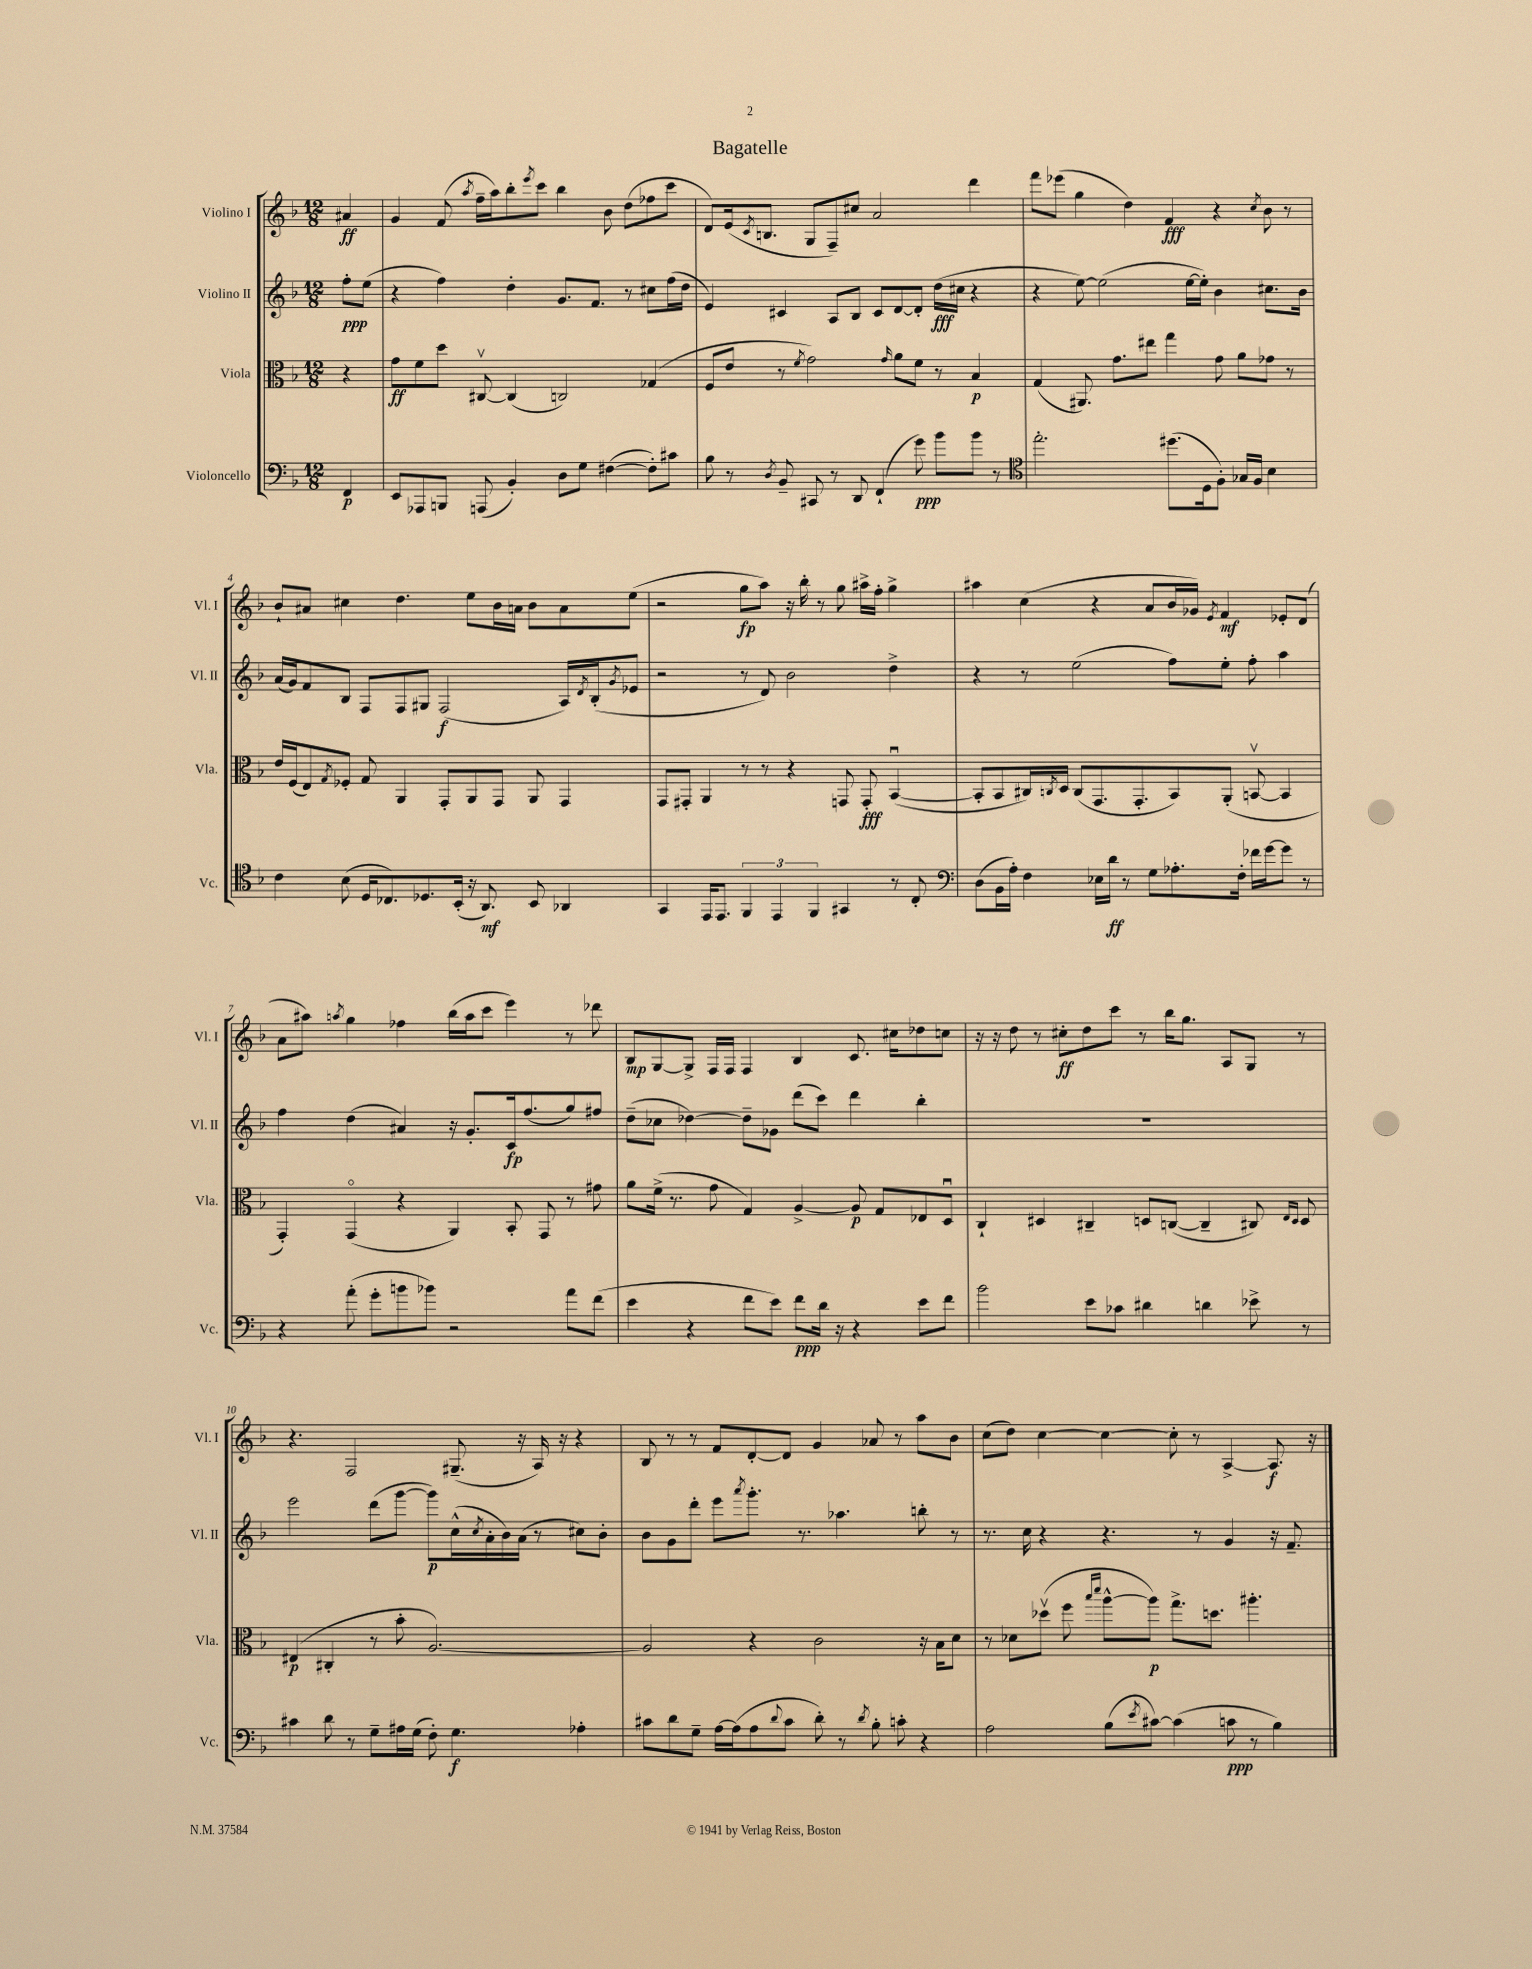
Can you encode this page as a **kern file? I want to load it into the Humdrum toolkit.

**kern	**dynam	**kern	**dynam	**kern	**dynam	**kern	**dynam
*part4	*part4	*part3	*part3	*part2	*part2	*part1	*part1
*staff4	*staff4	*staff3	*staff3	*staff2	*staff2	*staff1	*staff1
*I"Violoncello	*	*I"Viola	*	*I"Violino II	*	*I"Violino I	*
*I'Vc.	*	*I'Vla.	*	*I'Vl. II	*	*I'Vl. I	*
*clefF4	*	*clefC3	*	*clefG2	*	*clefG2	*
*k[b-]	*	*k[b-]	*	*k[b-]	*	*k[b-]	*
*M12/8	*	*M12/8	*	*M12/8	*	*M12/8	*
=	=	=	=	=	=	=	=
4FF/	p	4r	.	8ff'\L	ppp	4a#X/	ff
.	.	.	.	(8ee\J	.	.	.
=1	=1	=1	=1	=1	=1	=1	=1
8EE/L	.	8g\L	ff	4r	.	4g/	.
8AAA-X/	.	8f\	.	.	.	.	.
8BBBn/J	.	8dd\J	.	4ff\)	.	(8f/	.
.	.	.	.	.	.	8qaa/	.
(8AAAn/	.	[8C#Xv/	.	.	.	16ff~\LL	.
.	.	.	.	.	.	16aa\J)	.
4BB-'/)	.	(4C#/]	.	4dd'\	.	8bb-'\	.
.	.	.	.	.	.	8qeee/	.
.	.	.	.	.	.	8ccc\J	.
8D\L	.	2Cn/)	.	8.g/L	.	4bb-\	.
8G\J	.	.	.	.	.	.	.
.	.	.	.	8.f/J	.	.	.
([4F#X\	.	.	.	.	.	8b-\	.
.	.	.	.	8r	.	(8dd\L	.
8F#'\L])	.	(4G-X/	.	8cc#X\L	.	8ff-X\	.
8c#X\J	.	.	.	(16ff\L	.	8ccc\J	.
.	.	.	.	16dd\JJ	.	.	.
=2	=2	=2	=2	=2	=2	=2	=2
8B-\	.	8F/L	.	4e/)	.	8d/L)	.
8r	.	8e/J	.	.	.	(16e/k	.
.	.	.	.	.	.	8qc/	.
.	.	.	.	.	.	8.Bn/J	.
8qD/	.	.	.	.	.	.	.
8BB-~/	.	8r	.	4c#X/	.	.	.
.	.	8qf/	.	.	.	.	.
8CC#X/	.	2g\)	.	.	.	8G/L	.
8r	.	.	.	8A/L	.	8F~/)	.
8DD/	.	.	.	8B-/J	.	8cc#X/J	.
(4FF`/	.	.	.	8c#/L	.	2a/	.
.	.	16qqg/	.	.	.	.	.
.	.	8a\L	.	[8d/	.	.	.
8g\)	ppp	8f\J	.	8d'/J]	.	.	.
8b-\L	.	8r	.	(16dd\LL	fff	.	.
.	.	.	.	16cc#X\JJ	.	.	.
8b-\J	.	4B-/	p	4r	.	4ddd\	.
8r	.	.	.	.	.	.	.
=3	=3	=3	=3	=3	=3	=3	=3
*clefC4	*	*	*	*	*	*	*
2.ee'\	.	(4G/	.	4r	.	8fff\L	.
.	.	.	.	.	.	(8eee-X\J	.
.	.	8.AA#X/)	.	[8ee\)	.	4gg\	.
.	.	.	.	(2ee\]	.	.	.
.	.	8.g\L	.	.	.	.	.
.	.	.	.	.	.	4dd\)	.
.	.	8ee#X\J	.	.	.	.	.
(8.dd#X\L	.	4gg\	.	.	.	4f/	fff
.	.	.	.	[16ee\LL	.	.	.
16D\k	.	.	.	16ee'\JJ])	.	.	.
8F'\J)	.	8g\	.	4b-\	.	4r	.
16G-X/LL	.	8a\L	.	.	.	.	.
16F/JJ	.	.	.	.	.	.	.
.	.	.	.	.	.	8qcc/	.
4B-\	.	8g-X\J	.	8.cc#X\L	.	8b-\	.
.	.	8r	.	.	.	8r	.
.	.	.	.	16b-\Jk	.	.	.
!!LO:LB:g=z
=4	=4	=4	=4	=4	=4	=4	=4
4c\	.	16e/LL	.	(16a/LL	.	8b-`/L	.
.	.	(16F/J	.	16g/J)	.	.	.
.	.	8E/)	.	8f/	.	8a#X/J	.
.	.	8qG/	.	.	.	.	.
(8B-\	.	8F-X'/J	.	8B-/J	.	4cc#X\	.
16D/KL	.	8G/	.	8F/L	.	.	.
8.C-X/)	.	.	.	.	.	.	.
.	.	4AA/	.	8F/	.	4.dd\	.
8.D-X/	.	.	.	8G#X/J	.	.	.
.	.	8GG'/L	.	(2F/	f	.	.
(16BB-'/Jk	.	.	.	.	.	.	.
16r	.	8AA/	.	.	.	8ee\L	.
8.AA/)	mf	.	.	.	.	.	.
.	.	8GG/J	.	.	.	16b-\L	.
.	.	.	.	.	.	16an\JJ	.
8BB-/	.	8AA/	.	.	.	8b-\L	.
4AA-X/	.	4GG/	.	16A/LL)	.	8a\	.
.	.	.	.	8qd/	.	.	.
.	.	.	.	(16B-'/J	.	.	.
.	.	.	.	8qg/	.	.	.
.	.	.	.	8e-X/J	.	(8ee\J	.
=5	=5	=5	=5	=5	=5	=5	=5
4GG/	.	8GG/L	.	2r	.	2r	.
.	.	8GG#X'/J	.	.	.	.	.
16EE/KL	.	4AA/	.	.	.	.	.
8.EE/J	.	.	.	.	.	.	.
6FF/	.	8r	.	8r	.	8gg\L	fp
.	.	8r	.	8d/)	.	8aa\J)	.
6EE/	.	.	.	.	.	.	.
.	.	4r	.	2b-\	.	16r	.
.	.	.	.	.	.	16bb-'\	.
6FF/	.	.	.	.	.	.	.
.	.	.	.	.	.	8r	.
4GG#X/	.	8GGn/	.	.	.	8gg\	.
.	.	8GG'/	fff	.	.	16aa#X^\LL	.
.	.	.	.	.	.	16ff'\JJ	.
8r	.	([4BB-u/	.	4dd^\	.	4gg^\	.
8C'/	.	.	.	.	.	.	.
=6	=6	=6	=6	=6	=6	=6	=6
*clefF4	*	*	*	*	*	*	*
(8D\L	.	8BB-'/L]	.	4r	.	4aa#X\	.
16BB-\L	.	8BB-/	.	.	.	.	.
16A'\JJ)	.	.	.	.	.	.	.
4F\	.	16C#X/L)	.	8r	.	(4cc\	.
.	.	8qCn/	.	.	.	.	.
.	.	16D/JJ	.	.	.	.	.
.	.	(8C/L	.	(2ee\	.	.	.
16E-X\LL	.	8.GG/	.	.	.	4r	.
16d\JJ	ff	.	.	.	.	.	.
8r	.	.	.	.	.	.	.
.	.	8.GG'/	.	.	.	.	.
8G\L	.	.	.	.	.	8a/L	.
8.A-X'\	.	8BB-/)	.	8ff\L)	.	16b-/L	.
.	.	.	.	.	.	16g-X/JJ)	.
.	.	.	.	.	.	8qe/	.
.	.	(8AA'/J	.	8ee'\J	.	4f/	mf
16F'\Jk	.	.	.	.	.	.	.
16f-X\LL	.	[8BBnv/	.	8ff'\	.	.	.
[16g\J	.	.	.	.	.	.	.
8g\J]	.	4BB/]	.	4aa\	.	8e-X'/L	.
8r	.	.	.	.	.	(8d/J	.
!!LO:LB:g=z
=7	=7	=7	=7	=7	=7	=7	=7
4r	.	4GG'/)	.	4ff\	.	8a\L	.
.	.	.	.	.	.	8aa#X\J)	.
.	.	.	.	.	.	8qaan/	.
(8a'\	.	(4GG/	.	(4dd\	.	4gg\	.
8g'\L	.	.	.	.	.	.	.
8bn\	.	4r	.	4a#X/)	.	4ff-X\	.
8b-X\J)	.	.	.	.	.	.	.
2r	.	4AA/)	.	16r	.	(16bb-\LL	.
.	.	.	.	8.g'/L	.	16aa\J	.
.	.	.	.	.	.	8ccc\J	.
.	.	8BB-'/	.	16c/k	fp	4eee\)	.
.	.	.	.	(8.ff/	.	.	.
.	.	8GG/	.	.	.	.	.
8a\L	.	8r	.	8gg/)	.	8r	.
(8f\J	.	8g#X\	.	8ff#X/J	.	8ddd-X\	.
=8	=8	=8	=8	=8	=8	=8	=8
4e\	.	8a\L	.	(8dd~\L	.	8B-/L	mp
.	.	(16f^\Jk	.	8cc-X\J	.	[8G/	.
.	.	8.r	.	.	.	.	.
4r	.	.	.	[4dd-X\)	.	8G^/J]	.
.	.	8g\	.	.	.	16F/LL	.
.	.	.	.	.	.	16F/JJ	.
8f\L	.	4G/)	.	8dd-~\L]	.	4F/	.
8e\J)	.	.	.	8g-X\J	.	.	.
8f\L	ppp	[4A^/	.	(8ddd\L	.	4B-/	.
16d\Jk	.	.	.	8ccc\J)	.	.	.
16r	.	.	.	.	.	.	.
4r	.	8A/]	p	4ddd\	.	8.c/	.
.	.	8G/L	.	.	.	.	.
.	.	.	.	.	.	16cc#X\KL	.
8e\L	.	8E-X/	.	4bb-'\	.	8dd-X\	.
8f\J	.	8Du/J	.	.	.	8ccn\J	.
=9	=9	=9	=9	=9	=9	=9	=9
2b-\	.	4C`/	.	1.r	.	16r	.
.	.	.	.	.	.	16r	.
.	.	.	.	.	.	8dd\	.
.	.	4D#X/	.	.	.	8r	.
.	.	.	.	.	.	8cc#X'\L	ff
8e\L	.	4C#X~/	.	.	.	8dd\	.
8c-X\J	.	.	.	.	.	8ccc\J	.
4d#X\	.	8Dn/L	.	.	.	8r	.
.	.	([8Cn/J	.	.	.	16bb-\KL	.
.	.	.	.	.	.	8.gg\J	.
4dn\	.	4C~/]	.	.	.	.	.
.	.	.	.	.	.	8A/L	.
8e-X^\	.	8C#X/)	.	.	.	8G/J	.
.	.	16qqE/LL	.	.	.	.	.
.	.	16qqD/JJ	.	.	.	.	.
8r	.	8D/	.	.	.	8r	.
!!LO:LB:g=z
=10	=10	=10	=10	=10	=10	=10	=10
4c#X\	.	(4E#X/	p	2eee\	.	4.r	.
8d\	.	4C#X'/	.	.	.	.	.
8r	.	.	.	.	.	2F/	.
8G~\L	.	8r	.	(8ddd\L	.	.	.
16A#X\L	.	8b-'\	.	[8ggg\J	.	.	.
(16G\JJ	.	.	.	.	.	.	.
8F'\)	.	[2.A/)	.	8ggg\L])	p	.	.
4.G\	f	.	.	(16cc^^\L	.	(8.G#X~/	.
.	.	.	.	8qcc/	.	.	.
.	.	.	.	16a'\	.	.	.
.	.	.	.	16b-\)	.	.	.
.	.	.	.	(16a\JJ	.	16r	.
.	.	.	.	8r	.	16A/)	.
.	.	.	.	.	.	16r	.
4A-X'\	.	.	.	8cc#X\L)	.	4r	.
.	.	.	.	8b-'\J	.	.	.
=11	=11	=11	=11	=11	=11	=11	=11
8c#X\L	.	2A/]	.	8b-\L	.	8B-/	.
8d\	.	.	.	8g\	.	8r	.
8G~\J	.	.	.	8ddd'\J	.	8r	.
[16A\LL	.	.	.	8eee\L	.	8f/L	.
(16A\J]	.	.	.	.	.	.	.
.	.	.	.	8qaaa/	.	.	.
8A\	.	4r	.	8.ggg'\J	.	[8d'/	.
8qqd/	.	.	.	.	.	.	.
8c#\J	.	.	.	.	.	8d/J]	.
.	.	.	.	8.r	.	.	.
8d'\)	.	2c\	.	.	.	4g/	.
8r	.	.	.	4.aa-X\	.	.	.
8qd/	.	.	.	.	.	.	.
8B-'\	.	.	.	.	.	8a-X/	.
8cn'\	.	.	.	.	.	8r	.
4r	.	16r	.	8bbn'\	.	8aa\L	.
.	.	16B-\KL	.	.	.	.	.
.	.	8d\J	.	8r	.	8b-\J	.
=12	=12	=12	=12	=12	=12	=12	=12
2A\	.	8r	.	8.r	.	(8cc\L	.
.	.	8d-X\L	.	.	.	8dd\J)	.
.	.	.	.	16cc\	.	.	.
.	.	(8dd-Xv\J	.	4r	.	[4cc\	.
.	.	8ff\	.	.	.	.	.
.	.	16qqbb-/LL	.	.	.	.	.
.	.	16qqddd/JJ	.	.	.	.	.
(8B-\L	.	[8aa^^\L	.	4.r	.	4cc\_	.
8qe/	.	.	.	.	.	.	.
[8c#X\J)	.	8aa\J])	p	.	.	.	.
(4c#\]	.	8.gg^\L	.	.	.	8cc'\]	.
.	.	.	.	8r	.	8r	.
.	.	8.ddn\J	.	.	.	.	.
8cn\	ppp	.	.	4g/	.	[4A^/	.
8r	.	4.aa#X'\	.	.	.	.	.
4B-\)	.	.	.	16r	.	8.A/]	f
.	.	.	.	8.f~/	.	.	.
.	.	.	.	.	.	16r	.
==	==	==	==	==	==	==	==
*-	*-	*-	*-	*-	*-	*-	*-
